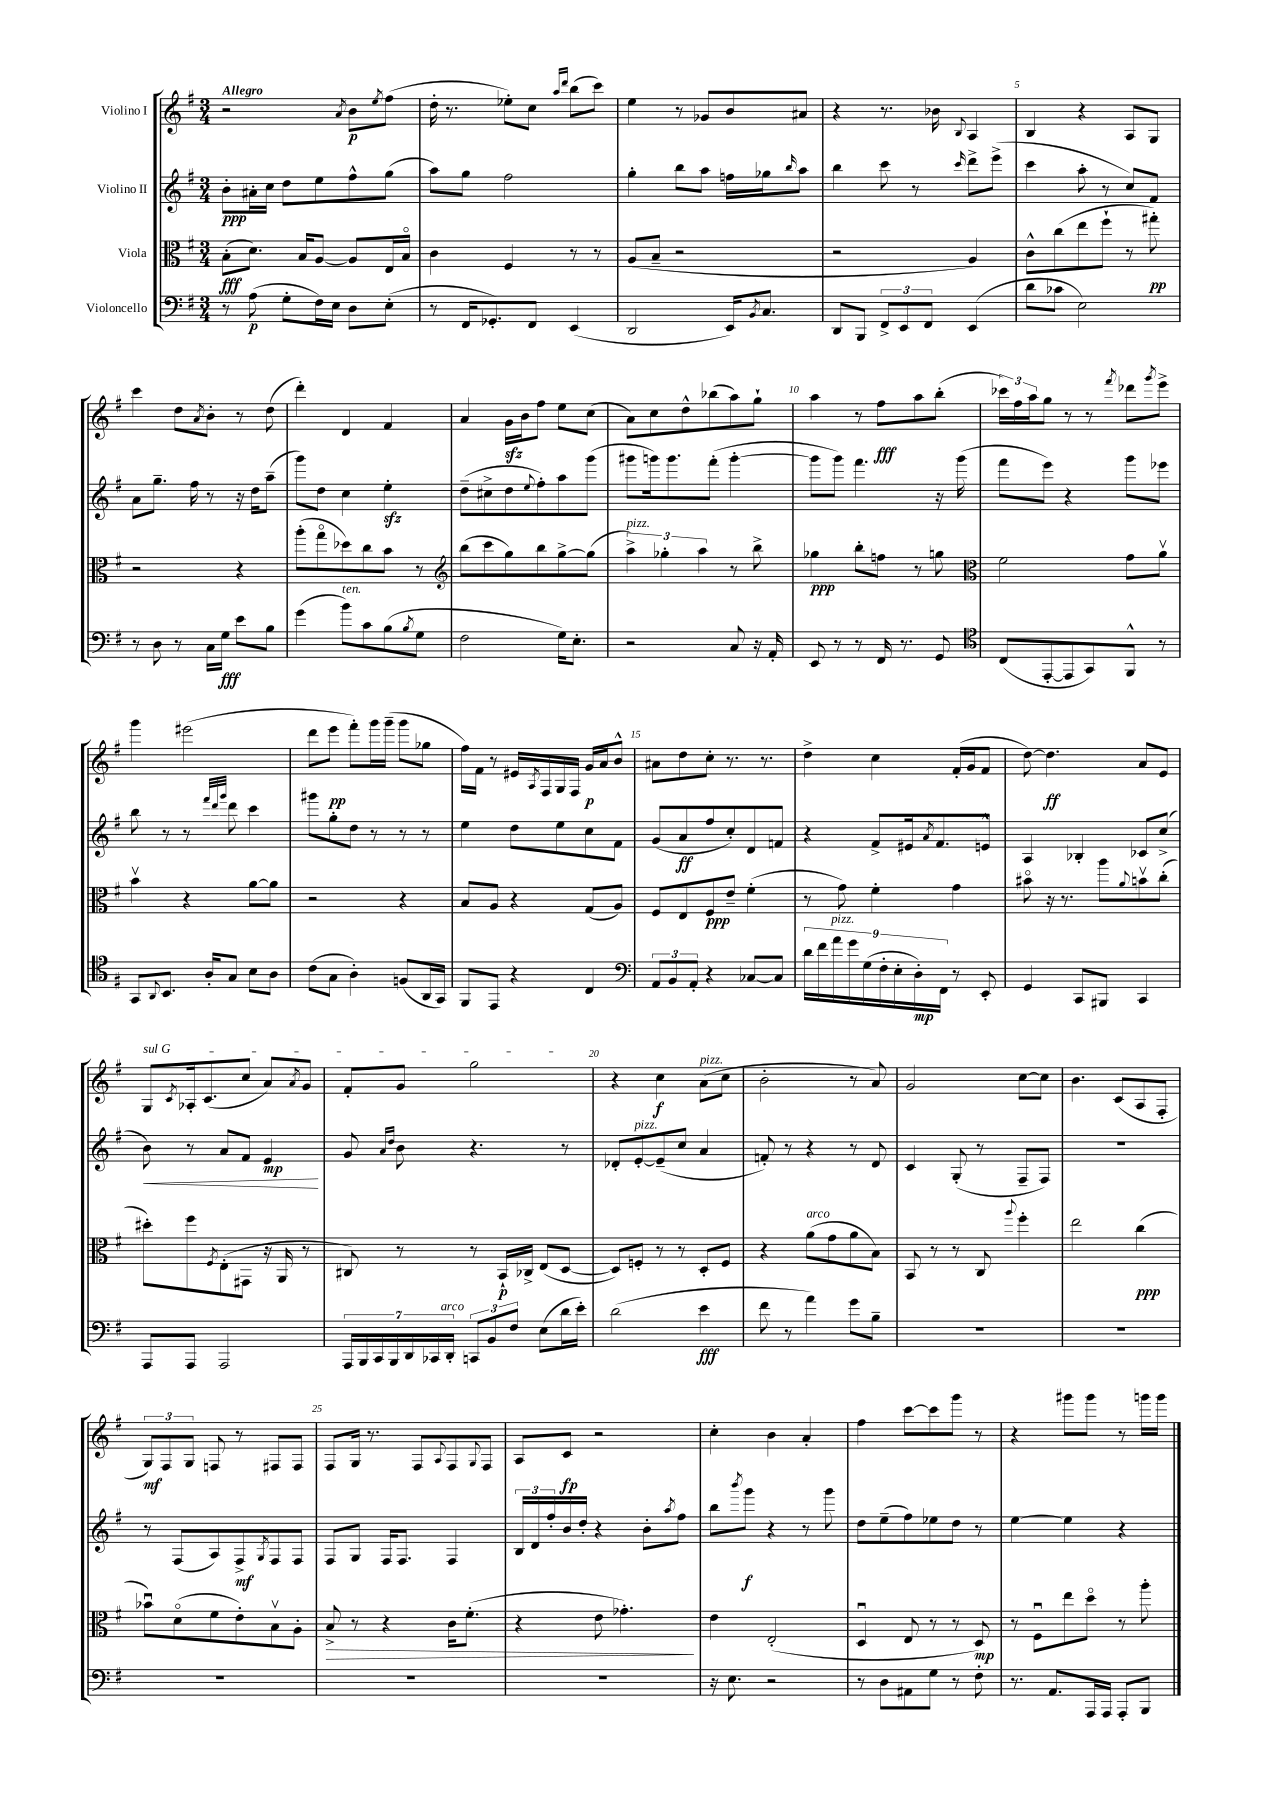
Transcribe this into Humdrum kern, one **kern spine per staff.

**kern	**dynam	**kern	**dynam	**kern	**dynam	**kern	**dynam
*part4	*part4	*part3	*part3	*part2	*part2	*part1	*part1
*staff4	*staff4	*staff3	*staff3	*staff2	*staff2	*staff1	*staff1
*I"Violoncello	*	*I"Viola	*	*I"Violino II	*	*I"Violino I	*
*clefF4	*	*clefC3	*	*clefG2	*	*clefG2	*
*k[f#]	*	*k[f#]	*	*k[f#]	*	*k[f#]	*
*M3/4	*	*M3/4	*	*M3/4	*	*M3/4	*
=1	=1	=1	=1	=1	=1	=1	=1
!	!	!	!	!	!	!LO:TX:a:B:t=Allegro	!
8r	.	(8B'\L	fff	8b'\L	ppp	2r	.
(8A\	p	8.d\J)	.	16a#X'\L	.	.	.
.	.	.	.	16cc\JJ	.	.	.
8G'\L	.	.	.	8dd\L	.	.	.
.	.	16B/KL	.	.	.	.	.
16F#\L)	.	[8A/J	.	8ee\	.	.	.
16E\JJ	.	.	.	.	.	.	.
.	.	.	.	.	.	8qa/	.
8D\L	.	8A/L]	.	8ff#^^\	.	8b\L	p
.	.	.	.	.	.	8qee/	.
(8E'\J	.	16E/L	.	(8gg\J	.	(8ff#\J	.
.	.	16B/JJ	.	.	.	.	.
=2	=2	=2	=2	=2	=2	=2	=2
8r	.	4c\	.	8aa\L)	.	16dd'\	.
.	.	.	.	.	.	8.r	.
16FF#/KL	.	.	.	8gg\J	.	.	.
8.GG-X'/)	.	.	.	.	.	.	.
.	.	4F#/	.	2ff#\	.	8ee-X'\L)	.
8FF#/J	.	.	.	.	.	8cc\J	.
.	.	.	.	.	.	16qqaa/LL	.
.	.	.	.	.	.	16qqddd/JJ	.
(4EE/	.	8r	.	.	.	(8bb\L	.
.	.	8r	.	.	.	8ccc\J)	.
=3	=3	=3	=3	=3	=3	=3	=3
2DD/	.	(8A/L	.	4gg'\	.	4ee\	.
.	.	8B~/J	.	.	.	.	.
.	.	2r	.	8bb\L	.	8r	.
.	.	.	.	8aa\J	.	8g-X/L	.
16EE/KL)	.	.	.	16ffn\LL	.	8b/	.
8qBB/	.	.	.	.	.	.	.
8.C/J	.	.	.	16gg-X\J	.	.	.
.	.	.	.	16qqbb/	.	.	.
.	.	.	.	8aa\J	.	8a#X/J	.
=4	=4	=4	=4	=4	=4	=4	=4
8DD/L	.	2r	.	4bb\	.	4r	.
8BBB/J	.	.	.	.	.	.	.
12FF#^/L	.	.	.	8ccc\	.	8.r	.
12EE/	.	.	.	.	.	.	.
.	.	.	.	8r	.	.	.
12FF#/J	.	.	.	.	.	.	.
.	.	.	.	.	.	16b-X\	.
.	.	.	.	16qqccc/	.	8qqB/	.
(4EE/	.	4A/)	.	8ddd^\L	.	4A/	.
.	.	.	.	(8eee^\J	.	.	.
=5	=5	=5	=5	=5	=5	=5	=5
8d\L	.	8c^^\L	.	4ccc\	.	4B/	.
8c-X\J	.	(8cc\	.	.	.	.	.
2E\)	.	8ee\	.	8aa'\	.	4r	.
.	.	8ff#`\J	.	8r	.	.	.
.	.	8r	.	8cc/L)	.	8A/L	.
.	.	8gg#X'\)	pp	8f#/J	.	8G/J	.
!!LO:LB:g=z
=6	=6	=6	=6	=6	=6	=6	=6
8r	.	2r	.	8a\L	.	4ccc\	.
8D\	.	.	.	8.gg~\J	.	.	.
8r	.	.	.	.	.	8dd\L	.
.	.	.	.	16ff#\	.	.	.
.	.	.	.	.	.	8qa/	.
16C\LL	.	.	.	8r	.	8b'\J	.
16G\JJ	fff	.	.	.	.	.	.
8e\L	.	4r	.	16r	.	8r	.
.	.	.	.	16dd\KL	.	.	.
8B\J	.	.	.	(8aa~\J	.	(8dd\	.
=7	=7	=7	=7	=7	=7	=7	=7
(4g\	.	(8aa'\L	.	8ggg\L)	.	4ddd'\)	.
.	.	8gg\	.	8dd\J	.	.	.
!LO:TX:a:i:t=ten.	!	!	!	!	!	!	!
8b\L)	.	8dd-X\)	.	4cc\	.	4d/	.
8c\	.	8cc\	.	.	.	.	.
(8B\	.	8b\J	.	4eezz'\	.	4f#/	.
8qB/	.	.	.	.	.	.	.
8G\J	.	8r	.	.	.	.	.
=8	=8	=8	=8	=8	=8	=8	=8
*	*	*clefG2	*	*	*	*	*
2F#\	.	(8bb\L	.	(8dd~\L	.	4a/	.
.	.	8ccc\	.	8cc#X^\	.	.	.
.	.	8gg\)	.	8dd\	.	16gzz\LL	.
.	.	.	.	.	.	16b\J	.
.	.	.	.	8qqee/	.	.	.
.	.	8bb\	.	8ff#'\)	.	8ff#\J	.
16G\KL)	.	[8gg^\	.	8aa\	.	8ee\L	.
8.E'\J	.	.	.	.	.	.	.
.	.	(8gg\J]	.	(8ggg\J	.	(8cc\J	.
=9	=9	=9	=9	=9	=9	=9	=9
!	!	!LO:TX:a:i:t=pizz.	!	!	!	!	!
2r	.	6aa^\)	.	8ggg#X\L	.	8a\L)	.
.	.	.	.	16gggn\k)	.	8cc\	.
.	.	6gg-X'\	.	.	.	.	.
.	.	.	.	8.ggg\	.	.	.
.	.	.	.	.	.	8dd^^\	.
.	.	6aa\	.	.	.	.	.
.	.	.	.	(8fff#'\J	.	(8bb-X\	.
8C/	.	8r	.	[4ggg'\	.	8aa\)	.
16r	.	8bb^\	.	.	.	8gg`\J	.
16AA'/	.	.	.	.	.	.	.
=10	=10	=10	=10	=10	=10	=10	=10
8EE/	.	4gg-X\	ppp	8ggg\L]	.	4aa\	.
8r	.	.	.	8ggg\J)	.	.	.
8r	.	8bb'\L	.	4.fff#\	.	8r	.
16FF#/	.	8ffn\J	.	.	.	8ff#\L	fff
8.r	.	.	.	.	.	.	.
.	.	8r	.	.	.	8aa\	.
8GG/	.	8ggn\	.	16r	.	(8bb'\J	.
.	.	.	.	(16ggg\	.	.	.
=11	=11	=11	=11	=11	=11	=11	=11
*clefC4	*	*clefC3	*	*	*	*	*
(8C/L	.	2f#\	.	8fff#\L	.	24ccc-X\LL)	.
.	.	.	.	.	.	24ff#\	.
.	.	.	.	.	.	24aa\J	.
[8EE'/	.	.	.	8eee\J)	.	8gg\J	.
8EE/]	.	.	.	4r	.	8r	.
8GG/)	.	.	.	.	.	8r	.
.	.	.	.	.	.	8qfff#/	.
8FF#^^/J	.	8g\L	.	8ggg\L	.	8ddd-X\L	.
.	.	.	.	.	.	8qggg/	.
8r	.	8av\J	.	8eee-X\J	.	8eee^\J	.
!!LO:LB:g=z
=12	=12	=12	=12	=12	=12	=12	=12
8GG/L	.	4bv\	.	8bb\	.	4ggg\	.
8qqAA/	.	.	.	.	.	.	.
8.BB/J	.	.	.	8r	.	.	.
.	.	4r	.	8r	.	(2eee#X\	.
16A'/KL	.	.	.	.	.	.	.
.	.	.	.	32qqfff#/LLL	.	.	.
.	.	.	.	32qqddd/	.	.	.
.	.	.	.	32qqggg/JJJ	.	.	.
8G/J	.	.	.	8ddd\	.	.	.
8B\L	.	[8a\L	.	4ccc\	.	.	.
8A\J	.	8a\J]	.	.	.	.	.
=13	=13	=13	=13	=13	=13	=13	=13
(8c\L	.	2r	.	8ggg#X\L	.	8ddd\L	.
8G\J	.	.	.	8gg'\	.	8eee\J	pp
4A'\)	.	.	.	8dd\J	.	8fff#'\L)	.
.	.	.	.	8r	.	16ggg\L	.
.	.	.	.	.	.	(16ggg~\JJ	.
(8Fn/L	.	4r	.	8r	.	8ggg\L	.
16AA/L	.	.	.	8r	.	8gg-X\J	.
16GG/JJ)	.	.	.	.	.	.	.
=14	=14	=14	=14	=14	=14	=14	=14
8FF#/L	.	8B/L	.	4ee\	.	16ff#\LL)	.
.	.	.	.	.	.	16f#\JJ	.
8EE/J	.	8A/J	.	.	.	8r	.
4r	.	4r	.	8dd\L	.	16e#X/LL	.
.	.	.	.	.	.	8qA/	.
.	.	.	.	.	.	16F#/	.
.	.	.	.	8ee\	.	16G/	.
.	.	.	.	.	.	16F#/JJ	.
4C/	.	(8G/L	.	8cc\	.	16g/LL	p
.	.	.	.	.	.	16a/J	.
.	.	8A/J)	.	8f#\J	.	8b^^/J	.
=15	=15	=15	=15	=15	=15	=15	=15
*clefF4	*	*	*	*	*	*	*
12AA/L	.	8F#/L	.	(8g/L	.	8a#X\L	.
12BB/	.	.	.	.	.	.	.
.	.	8E/	.	8a/	ff	8dd\	.
12AA'/J	.	.	.	.	.	.	.
4r	.	8F#/	ppp	8ff#/	.	8cc'\J	.
.	.	8e~/J	.	8cc'/)	.	8.r	.
[8C-X/L	.	(4f#'\	.	8d/	.	.	.
.	.	.	.	.	.	8.r	.
8C-/J]	.	.	.	8fn/J	.	.	.
=16	=16	=16	=16	=16	=16	=16	=16
18d\LL	.	8r	.	4r	.	4dd^\	.
18f#\	.	.	.	.	.	.	.
!LO:TX:a:i:t=pizz.	!	!	!	!	!	!	!
18a\	.	.	.	.	.	.	.
.	.	8g\)	.	.	.	.	.
18g\	.	.	.	.	.	.	.
(18G\	.	.	.	.	.	.	.
.	.	4f#'\	.	8f#^/L	.	4cc\	.
18F#'\	.	.	.	.	.	.	.
18E'\	.	.	.	.	.	.	.
.	.	.	.	16e#X/k	.	.	.
18D'\)	mp	.	.	.	.	.	.
.	.	.	.	8qa/	.	.	.
.	.	.	.	8.f#/	.	.	.
18FF#\JJ	.	.	.	.	.	.	.
8r	.	4g\	.	.	.	(16f#'/LL	.
.	.	.	.	.	.	16g/J	.
8EE'/	.	.	.	8en^^/J	.	8f#/J	.
=17	=17	=17	=17	=17	=17	=17	=17
4GG/	.	8b#X\	.	4A/	.	[8dd\)	.
.	.	16r	.	.	.	4.dd\]	ff
.	.	8.r	.	.	.	.	.
8CC/L	.	.	.	4B-X'/	.	.	.
8BBB#X/J	.	8aa\L	.	.	.	.	.
.	.	8qqa/	.	.	.	.	.
4CC/	.	8bnv\	.	8c-X/L	.	8a/L	.
.	.	(8cc'\J	.	(8cc^/J	.	8e/J	.
!!LO:LB:g=z
=18	=18	=18	=18	=18	=18	=18	=18
!	!	!	!	!	!	!LO:TX:a:i:t=sul G	!
!	!	!	!	!	!LO:HP:b	!	!
8AAA/L	.	8dd#X'\L)	.	8b\)	<	8G/L	.
.	.	.	.	.	.	8qc/	.
8AAA/J	.	8ff#\	.	8r	.	16A-X'/k	.
.	.	.	.	.	.	(8.c/	.
.	.	8qF#/	.	.	.	.	.
2AAA/	.	(8E'\	.	8a/L	.	.	.
.	.	8GG#X\J	.	8f#/J	.	8cc/J	.
.	.	16r	.	4e/	mp	8a/L)	.
.	.	16AA/	.	.	.	.	.
.	.	.	.	.	.	8qa/	.
.	.	8r	.	.	.	8g/J	.
.	.	.	.	.	[	.	.
=19	=19	=19	=19	=19	=19	=19	=19
28AAA/LL	.	8C#X/)	.	8g/	.	8f#'/L	.
28BBB/	.	.	.	.	.	.	.
28CC/	.	.	.	.	.	.	.
28BBB/	.	.	.	.	.	.	.
.	.	.	.	16qqa/LL	.	.	.
.	.	.	.	16qqdd/JJ	.	.	.
.	.	8r	.	8b\	.	8g/J	.
28DD/	.	.	.	.	.	.	.
28CC-X/	.	.	.	.	.	.	.
!LO:TX:a:i:t=arco	!	!	!	!	!	!	!
28DD'/JJ	.	.	.	.	.	.	.
12CCn/L	.	8r	.	4.r	.	2gg\	.
12BB/	.	.	.	.	.	.	.
.	.	16BB`/LL	p	.	.	.	.
12F#/J	.	.	.	.	.	.	.
.	.	16C-X^/JJ	.	.	.	.	.
(8E\L	.	(8E/L	.	.	.	.	.
16d\L	.	[8D/J	.	8r	.	.	.
16e'\JJ)	.	.	.	.	.	.	.
=20	=20	=20	=20	=20	=20	=20	=20
(2d\	.	8D/L])	.	8d-X'/L	.	4r	.
!	!	!	!	!LO:TX:a:i:t=pizz.	!	!	!
.	.	8Fn'/J	.	[8e'/	.	.	.
.	.	8r	.	(8e~/]	.	4cc\	f
.	.	8r	.	8cc/J	.	.	.
!	!	!	!	!	!	!LO:TX:a:i:t=pizz.	!
4e\	fff	8D'/L	.	4a/	.	(8a\L	.
.	.	8F/J	.	.	.	8cc\J	.
=21	=21	=21	=21	=21	=21	=21	=21
8f#\	.	4r	.	8fn'/)	.	2b'\	.
8r	.	.	.	8r	.	.	.
!	!	!LO:TX:a:i:t=arco	!	!	!	!	!
4a\)	.	(8a\L	.	4r	.	.	.
.	.	8g\	.	.	.	.	.
8g\L	.	8a\	.	8r	.	8r	.
8B~\J	.	8B\J)	.	8d/	.	8a/)	.
=22	=22	=22	=22	=22	=22	=22	=22
2.r	.	8BB/	.	4c/	.	2g/	.
.	.	8r	.	.	.	.	.
.	.	8r	.	(8G'/	.	.	.
.	.	8C/	.	8r	.	.	.
.	.	8qqaa/	.	.	.	.	.
.	.	4ff#'\	.	8F#~/L	.	[8cc\L	.
.	.	.	.	8F#/J)	.	8cc\J]	.
=23	=23	=23	=23	=23	=23	=23	=23
2.r	.	2ee\	.	2.r	.	4.b\	.
.	.	.	.	.	.	(8c/L	.
.	.	(4cc\	ppp	.	.	8A/	.
.	.	.	.	.	.	8F#'/J	.
!!LO:LB:g=z
=24	=24	=24	=24	=24	=24	=24	=24
2.r	.	8b-Xu\L)	.	8r	.	12G/L)	mf
.	.	.	.	.	.	12F#/	.
.	.	(8d\	.	(8F#/L	.	.	.
.	.	.	.	.	.	12G/J	.
.	.	8f#\	.	8A/)	.	8Fn/	.
.	.	8e'\)	.	8F#^/	mf	8r	.
.	.	.	.	8qG/	.	.	.
.	.	8Bv\	.	8F#/	.	8F#X/L	.
.	.	8A'\J	.	8F#/J	.	8F#/J	.
=25	=25	=25	=25	=25	=25	=25	=25
!	!	!	!LO:HP:b	!	!	!	!
2.r	.	8B^/	>	8F#/L	.	8F#/L	.
.	.	8r	.	8G/J	.	16G/Jk	.
.	.	.	.	.	.	8.r	.
.	.	4r	.	16F#/KL	.	.	.
.	.	.	.	8.F#/J	.	.	.
.	.	.	.	.	.	8F#/L	.
.	.	.	.	.	.	8qqA/	.
.	.	16c\KL	.	4F#/	.	8F#/	.
.	.	(8.f#'\J	.	.	.	.	.
.	.	.	.	.	.	8qqG/	.
.	.	.	.	.	.	8F#/J	.
=26	=26	=26	=26	=26	=26	=26	=26
2.r	.	4r	.	24B/LL	.	8A/L	.
.	.	.	.	24d/	.	.	.
.	.	.	.	24ff#'/	.	.	.
.	.	.	.	16b/	.	8c/J	fp
.	.	.	.	16dd'/JJ	.	.	.
.	.	8e\	.	4r	.	2r	.
.	.	4.g-X'\)	.	.	.	.	.
.	.	.	.	8b'\L	.	.	.
.	.	.	.	8qaa/	.	.	.
.	.	.	.	8ff#\J	.	.	.
.	.	.	]	.	.	.	.
=27	=27	=27	=27	=27	=27	=27	=27
16r	.	4e\	.	8bb\L	.	4cc'\	.
8.E\	.	.	.	.	.	.	.
.	.	.	.	8qbbb/	.	.	.
.	.	.	.	8ggg\J	f	.	.
2r	.	(2E'/	.	4r	.	4b\	.
.	.	.	.	8r	.	4a'/	.
.	.	.	.	8ggg\	.	.	.
=28	=28	=28	=28	=28	=28	=28	=28
8r	.	4Du/	.	8dd\L	.	4ff#\	.
8D\L	.	.	.	(8ee~\	.	.	.
8AA#X\	.	8E/	.	8ff#\)	.	[8ccc\L	.
8G\J	.	8r	.	8ee-X\	.	8ccc\]	.
8r	.	8r	.	8dd\J	.	8ggg\J	.
8F#'\	.	8D/)	mp	8r	.	8r	.
=29	=29	=29	=29	=29	=29	=29	=29
8.r	.	8r	.	[4ee\	.	4r	.
.	.	8F#u\L	.	.	.	.	.
8.AA/L	.	.	.	.	.	.	.
.	.	8ee\	.	4ee\]	.	8ggg#X\L	.
16AAA/L	.	8dd\J	.	.	.	8ggg#\J	.
16AAA/JJ	.	.	.	.	.	.	.
8AAA'/L	.	8r	.	4r	.	8r	.
8BBB/J	.	8aa'\	.	.	.	16gggn\LL	.
.	.	.	.	.	.	16ggg\JJ	.
==	==	==	==	==	==	==	==
*-	*-	*-	*-	*-	*-	*-	*-
